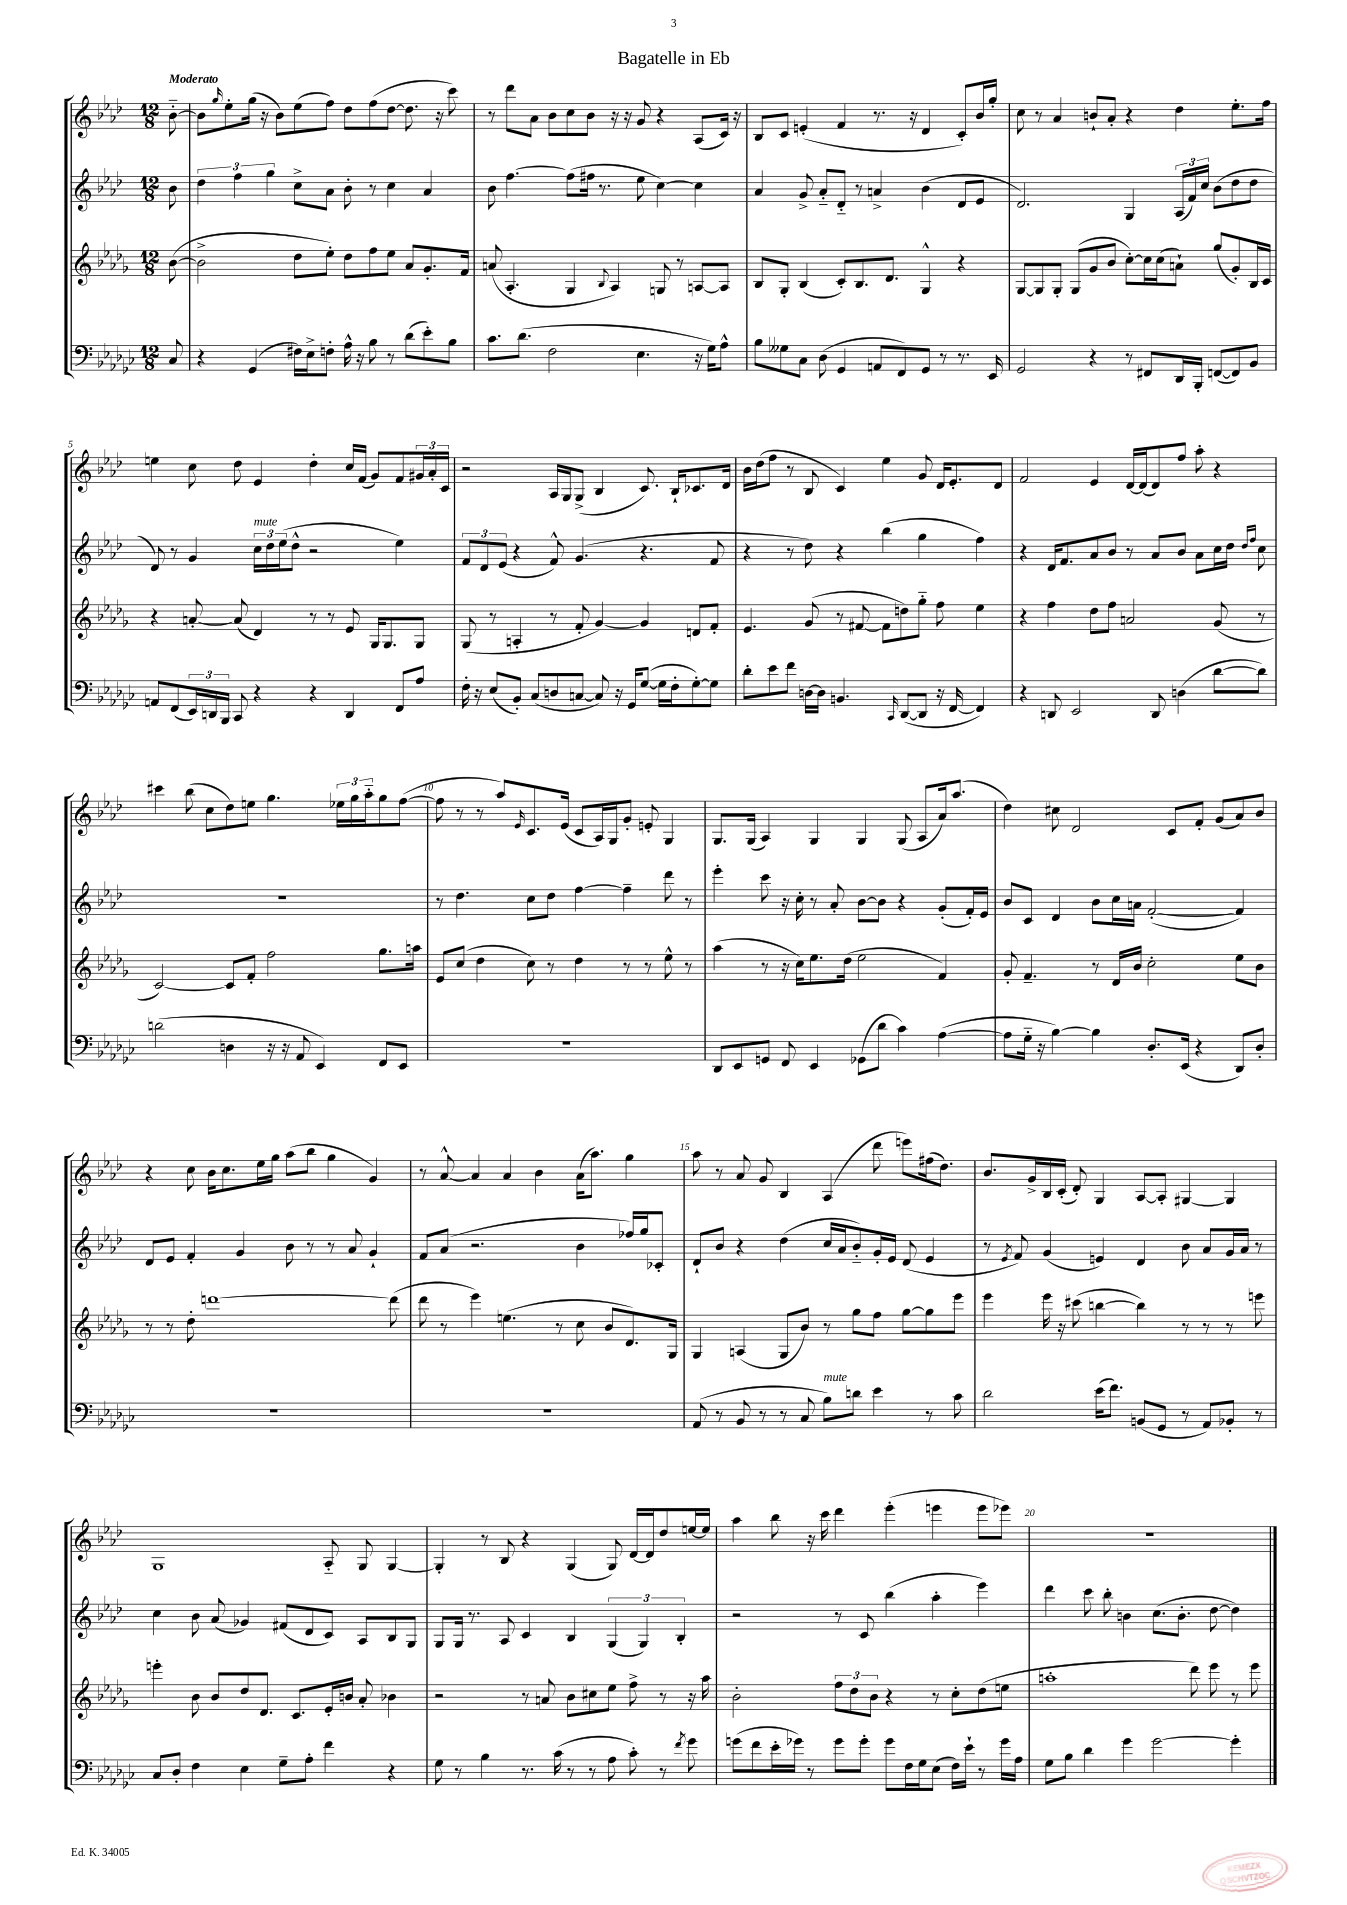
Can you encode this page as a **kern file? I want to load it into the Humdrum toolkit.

**kern	**kern	**kern	**kern
*staff4	*staff3	*staff2	*staff1
*clefF4	*clefG2	*clefG2	*clefG2
*k[b-e-a-d-g-c-]	*k[b-e-a-d-g-]	*k[b-e-a-d-]	*k[b-e-a-d-]
*M12/8	*M12/8	*M12/8	*M12/8
8C-	([8b-	8b-	[8b-'~
=	=	=	=
4r	2b-^]	6dd-	8b-]
.	.	.	16qqgg
.	.	.	8ee-'
.	.	6ff	.
(4GG-	.	.	(16gg
.	.	.	16r
.	.	6gg	.
.	.	.	8b-)
16F#)	8dd-	8cc^	(8ee-
16E-^	.	.	.
8F'	8ee-')	8a-	8ff)
16A-^^	8dd-	8b-'	8dd-
16r	.	.	.
8B-	8ff	8r	(8ff
8r	8ee-	4cc	[8dd-
(8d-	8a-	.	8.dd-]
8e-')	8.g-'	4a-	.
.	.	.	16r
8B-	.	.	8ccc)
.	16f	.	.
=	=	=	=
8.c-	(8a	8b-	8r
.	4.A-'	[4.ff	8ddd-
(8.d-	.	.	.
.	.	.	8a-
2F	.	.	8b-
.	4G-	(8ff]	8cc
.	.	16ff#	8b-
.	.	8.r	.
.	8qqB-	.	.
.	4A-)	.	16r
.	.	.	16r
4.E-	.	8ee-	8g
.	8G	[4cc)	4r
.	8r	.	.
16r	[8A	4cc]	(8A-
16G-)	.	.	.
8A-^^	8A]	.	16c)
.	.	.	16r
=	=	=	=
8B-	8B-	4a-	8B-
8G--	8G-'	.	8c
8C-	(4B-	8g^	(4e'
(8D-	.	8a-'~	.
4GG-	8c')	8d-'~	4f
.	8.B-	8r	.
8AA	.	4a^	8.r
.	8.d-	.	.
8FF)	.	.	.
.	.	.	16r
8GG-	4G-^^	(4b-	4d-
8r	.	.	.
8.r	4r	8d-	8c')
.	.	8e-	16b-
16EE-	.	.	16gg'
=	=	=	=
2GG-	[8G-	2.d-)	8cc
.	8G-]	.	8r
.	8G-'	.	4a-
.	(8G-	.	.
4r	8g-	.	8b`
.	8b-	.	8a-'
8r	[8cc')	4G	4r
8FF#	16cc]	.	.
.	(16cc	.	.
16DD-	8a`)	(24A-	4dd-
.	.	24f)	.
16BBB-'	.	.	.
.	.	24cc	.
([8FF	(8gg-	(8b-	.
8FF])	8g-')	8dd-	8.ee-'
8BB-	16B-	8dd-	.
.	16c	.	16ff
=	=	=	=
8AA	4r	8d-)	4ee
(8FF	.	8r	.
24EE-)	[8a'	4g	8cc
24DD	.	.	.
24BBB-	.	.	.
8CC-	(8a]	.	8dd-
4r	4d-)	24cc	4e-
.	.	24dd-	.
.	.	(24ee-	.
.	.	8dd-^^	.
4r	8r	2r	4dd-'
.	8r	.	.
4DD	8e-	.	16cc
.	.	.	(16f
.	16G-	.	8g)
.	8.G-	.	.
8FF	.	4ee-)	8f
8A-	8G-	.	24g#
.	.	.	24a-'
.	.	.	24c
=	=	=	=
16F'	(8G-	12f	2r
16r	.	.	.
.	.	12d-	.
(8E-	8r	.	.
.	.	(12e-	.
8BB-')	4A'	4r	.
(8C-	.	.	.
8D	8r	8f^^)	16A-
.	.	.	16G
[8C	8f'	(4.g	(8G^
8C])	[4g-)	.	4B-
16r	.	.	.
16GG-	.	.	.
([8G-	4g-]	4.r	8.c)
16G-]	.	.	.
16F'	.	.	16B-`
[8G-')	8d	.	8.c-
8G-]	8f'	8f	.
.	.	.	16d-
=	=	=	=
8d-'	4.e-	4r	16b-
.	.	.	(16dd-
8e-	.	.	8ff
8f	.	8r	8r
[16D	(8g-	8dd-)	8B-
16D]	.	.	.
4.BB	8r	4r	4c)
.	[8f#	.	.
.	8f#]	(4bb-	4ee-
16qqCC-	.	.	.
([8DD-	8dd)	.	.
8DD-]	8gg-'~	4gg	8g
16r	8ff	.	16d-
[16FF	.	.	8.e-'
4FF])	4ee-	4ff)	.
.	.	.	8d-
=	=	=	=
4r	4r	4r	2f
8DD	4ff	16d-	.
.	.	8.f	.
2EE-	.	.	.
.	8dd-	8a-	4e-
.	8ff	8b-	.
.	2a	8r	[16d-
.	.	.	(16d-]
8DD	.	8a-	8d-)
(4D	.	8b-	8ff
.	.	8a-	8aa-'
[8d-	(8g-	16cc	4r
.	.	16dd-	.
.	.	16qqdd-	.
.	.	16qqff	.
8d-])	8r	8cc	.
=	=	=	=
(2d	[2c)	1.r	4ccc#
.	.	.	(8bb-
.	.	.	8cc
4D	8c]	.	8dd-)
.	8f'	.	8ee
16r	2ff	.	4.gg
16r	.	.	.
8AA-	.	.	.
4EE-)	.	.	.
.	.	.	24ee-
.	.	.	24gg
.	.	.	24aa-'~
8FF	8.gg-	.	8gg
8EE-	.	.	([8ff
.	16aa	.	.
=	=	=	=
1.r	8e-	8r	8ff]
.	(8cc	4.dd-	8r
.	4dd-	.	8r
.	.	.	8aa-)
.	.	.	16qqe-
.	8cc)	8cc	8.c
.	8r	8dd-	.
.	.	.	(16e-
.	4dd-	[4ff	8c
.	.	.	16A-)
.	.	.	16G
.	8r	4ff~]	8g'
.	8r	.	8e'
.	8ee-^^	8ddd-	4G
.	8r	8r	.
=	=	=	=
8DD-	(4aa-	4eee-'	8.G
8EE-	.	.	.
.	.	.	(16G
8GG	8r	8ccc	4A-)
8FF	16r	16r	.
.	16cc)	16cc'	.
4EE-	8.ee-	8r	4G
.	.	8a-'	.
.	(16dd-	.	.
(8GG-	2ee-	[8b-	4G
8d-	.	8b-]	.
4c-)	.	4r	(8G
.	.	.	8A-
([4A-	4f)	(8g'	16a-)
.	.	.	(8.aa-
.	.	16f')	.
.	.	16e-	.
=	=	=	=
8A-]	8g-'	8b-	4dd-)
16G-'~	4.f~	8c	.
16r	.	.	.
[4B-)	.	4d-	8cc#
.	.	.	2d-
4B-]	8r	8b-	.
.	16d-	16cc	.
.	16b-	16a	.
8.D-'	2cc'	([2f'	.
.	.	.	8c
(16EE-	.	.	.
4r	.	.	8f'
.	.	.	(8g
8DD-)	8ee-	4f])	8a-)
8D-'	8b-	.	8b-
=	=	=	=
1.r	8r	8d-	4r
.	8r	8e-	.
.	8dd-'	4f'	8cc
.	[1ddd	.	16b-
.	.	.	8.cc
.	.	4g	.
.	.	.	16ee-
.	.	.	16gg
.	.	8b-	(8aa-
.	.	8r	8bb-
.	.	8r	4gg
.	.	8a-	.
.	.	4g`	4g)
.	(8ddd]	.	.
=	=	=	=
1.r	8ddd-	8f	8r
.	8r	(8a-	[8a-^^
.	4eee-)	2.r	4a-]
.	(4.ee	.	4a-
.	.	.	4b-
.	8r	.	.
.	8cc	4b-	(16a-
.	.	.	8.aa-)
.	8b-	.	.
.	8.d-)	16ff-)	4gg
.	.	16gg	.
.	.	8c-'	.
.	16G-	.	.
=	=	=	=
(8AA-	4G-	8d-`	8aa-
8r	.	8b-	8r
8BB-	(4A	4r	8a-
8r	.	.	8g
8r	8G-	(4dd-	4B-
8C-	8b-)	.	.
8B-)	8r	16cc	(4A-
.	.	16a-	.
8d	8gg-	8b-'~)	.
4e-	8ff	16g'	8ddd-
.	.	16e-	.
.	[8gg-	(8d-	8eee)
8r	8gg-]	4e-	(16ff#
.	.	.	8.dd-)
8c-	8eee-	.	.
=	=	=	=
2d-	4eee-	8r	8.b-
.	.	8qe-	.
.	.	8f)	.
.	.	.	16g^
.	16eee-	(4g	16B-
.	16r	.	(16c'
.	(8ccc#	.	8d-')
(16e-	[4bb	4e)	4G
8.f)	.	.	.
(8BB	4bb])	4d-	[8A-
8GG-	.	.	8A-']
8r	8r	8b-	[4G#
8AA-)	8r	8a-	.
8BB-'	8r	16g	4G#]
.	.	16a-	.
8r	8eee	8r	.
=	=	=	=
8C-	4eee'	4cc	1G
8D-'	.	.	.
4F	8b-	8b-	.
.	8b-	(8a-	.
4E-	8dd-	4g-)	.
.	8.d-	.	.
8G-~	.	(8f#	.
.	8.c	.	.
8A-'	.	8d-	.
4f	16e-'	8c)	8A-'~
.	16b	.	.
.	8a-'	8A-	8G
4r	4b-	8B-	[4G
.	.	8G	.
=	=	=	=
8G-	2r	8G	4G']
8r	.	16G	.
.	.	8.r	.
4B-	.	.	8r
.	.	8A-	8B-
8.r	8r	4c	4r
.	8a	.	.
(16c-	.	.	.
8r	8b-	4B-	(4G
8r	8cc#	.	.
8A-	8ee-	(6G	8G)
8c-')	8ff^	.	[16d-
.	.	6G)	.
.	.	.	16d-]
8r	8r	.	8dd-
.	.	6B-'	.
8qf	.	.	.
8g-	16r	.	[16ee
.	16aa-	.	16ee]
=	=	=	=
(8g	2b-'	2r	4aa-
8f	.	.	.
16e-'	.	.	8bb-
16g-)	.	.	.
8r	.	.	16r
.	.	.	16ccc
8g-	12ff	8r	4ddd-
.	12dd-	.	.
8g-'	.	8c	.
.	12b-	.	.
8g-	4r	(4bb-	(4eee-'
16F	.	.	.
16G-	.	.	.
(8E-	8r	4aa-'	4eee
16F)	8cc'	.	.
16e-`	.	.	.
8r	(8dd-	4eee-)	8eee
16g-	8ee	.	8eee-)
16A-	.	.	.
=	=	=	=
8G-	1aa'	4ddd-	1.r
8B-	.	.	.
4d-	.	8ccc	.
.	.	8bb-'	.
4g-	.	4b	.
[2g-	.	(8.cc	.
.	.	8.b'	.
.	8ddd-)	.	.
.	8eee-	[8dd-	.
4g-']	8r	4dd-])	.
.	8eee-	.	.
==	==	==	==
*-	*-	*-	*-
